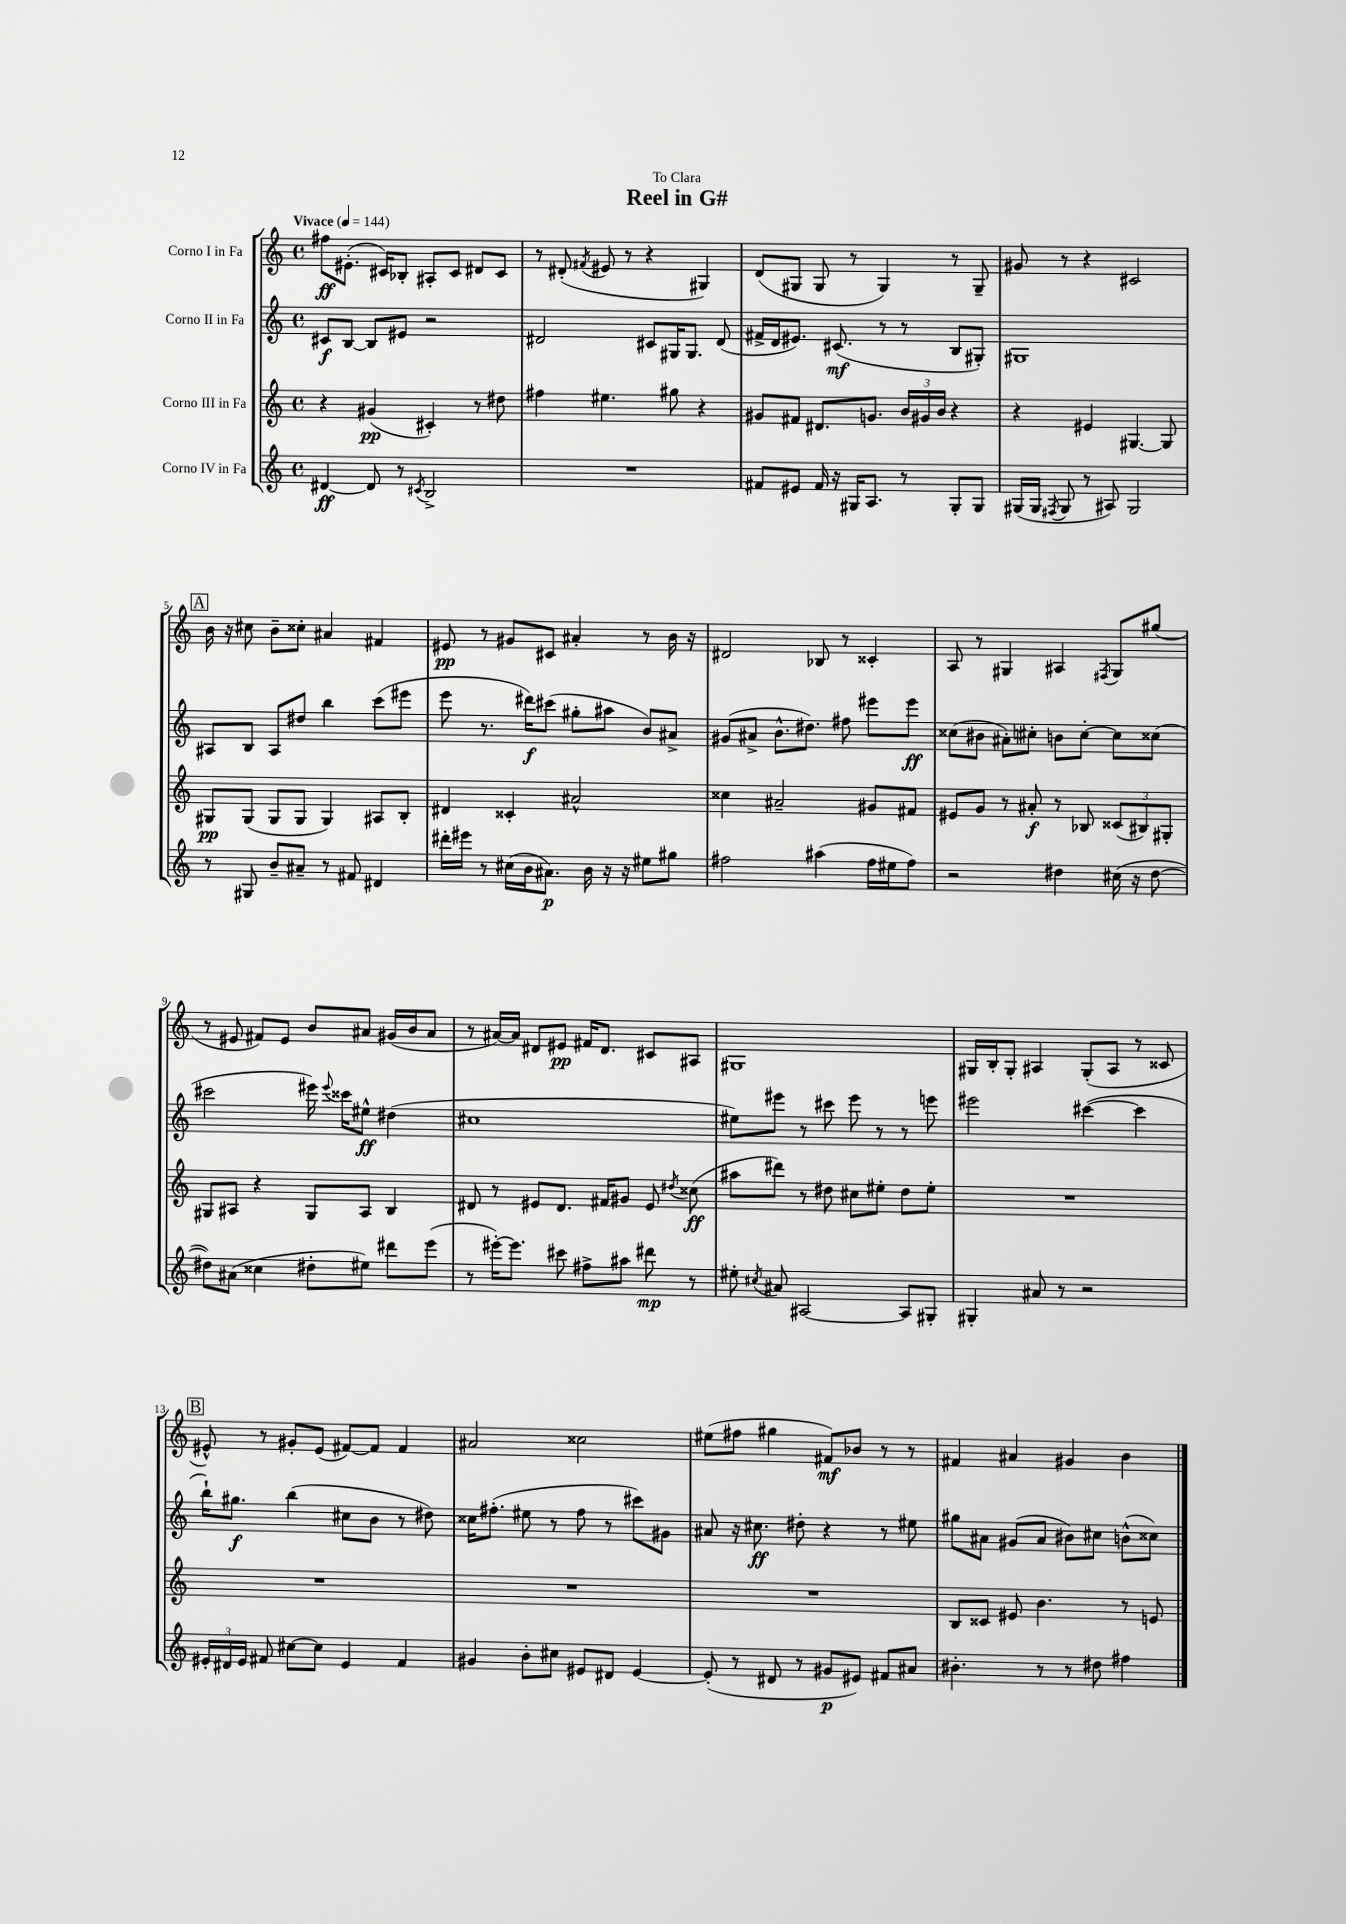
\header { title = "Reel in G#" dedication = "To Clara" }
<<
\new StaffGroup <<
\new Staff = "s0" \with { instrumentName = "Corno I in Fa" } {
    \clef treble \key c \major \defaultTimeSignature \time 4/4 \tempo "Vivace" 4 = 144
    \autoBeamOff fis''8[\ff eis'8.]-.( cis'16[) bes8]-. ais8[-. cis'8] dis'8[ cis'8] |
    r8 dis'8-.( \acciaccatura { fis'8 } eis'8 r8 r4 gis4) |
    d'8[( gis8] gis8 r8 gis4) r8 gis8-- |
    gis'8 r8 r4 cis'2 |
    \mark \markup { \box "A" } b'16 r16 cis''8 b'8[-- cisis''8]-. ais'4 fis'4 |
    eis'8\pp r8 gis'8[ cis'8] ais'4-. r8 b'16 r16 |
    dis'2 bes8 r8 cisis'4-. |
    a8 r8 gis4 ais4 \acciaccatura { fis8 } gis8[ gis''8]( |
    r8 eis'8 fis'8[) eis'8] b'8[ ais'8] gis'16[( b'16 ais'8] |
    r8 ais'16[~) ais'16] dis'8[ eis'8]\pp fis'16[ dis'8.] cis'8[ ais8] |
    gis1 |
    gis16[ b16-. gis8]-. ais4 gis8[-.( ais8] r8 cisis'8 |
    \mark \markup { \box "B" } eis'8-^) r8 gis'8[-. eis'8]( fis'8[~) fis'8] fis'4 |
    ais'2 cisis''2 |
    eis''8[( fis''8] gis''4 fis'8[\mf) bes'8] r8 r8 |
    fis'4 ais'4 gis'4 b'4 \bar "|." |
}
\new Staff = "s1" \with { instrumentName = "Corno II in Fa" } {
    \clef treble \key c \major \defaultTimeSignature \time 4/4
    \autoBeamOff cis'8[\f b8]~ b8[ eis'8] r2 |
    dis'2 cis'8[ gis16 gis8.] dis'8( |
    fis'16[-> d'16 eis'8.]) cis'8.\mf( r8 r8 b8[ gis8]-.) |
    gis1 |
    \mark \markup { \box "A" } ais8[ b8] ais8[ dis''8] b''4 c'''8[( eis'''8] |
    e'''8 r8. dis'''16[\f) cis'''8]( gis''8[-. ais''8] b'8[) ais'8]-> |
    gis'8[( ais'8]-> b'8.[-^ dis''8.]) fis''8 eis'''8[ eis'''8]\ff |
    cisis''8[( bis'8] ais'8[-.) cis''8]-. b'8[ cis''8]~-. cis''8[ cisis''8]( |
    cis'''2 eis'''16) \appoggiatura { eis'''8 } cisis'''16[ eis''8]-^\ff dis''4( |
    cis''1 |
    eis''8[) eis'''8] r8 cis'''8 eis'''8 r8 r8 e'''8 |
    eis'''2 cis'''4~( cis'''4 |
    \mark \markup { \box "B" } b''16[-!) gis''8.]\f b''4( cis''8[ b'8] r8 dis''8) |
    cisis''16[ fis''8.]-.( eis''8 r8 fis''8 r8 cis'''8[) gis'8] |
    ais'8 r16 cis''8.\ff dis''8-. r4 r8 eis''8 |
    gis''8[ ais'8] gis'8[( ais'8] bis'8[) cis''8] b'8[-^( cisis''8]) \bar "|." |
}
\new Staff = "s2" \with { instrumentName = "Corno III in Fa" } {
    \clef treble \key c \major \defaultTimeSignature \time 4/4
    \autoBeamOff r4 gis'4\pp( cis'4-.) r8 dis''8 |
    fis''4 eis''4. gis''8 r4 |
    gis'8[ fis'8] dis'8.[ g'8.] \tuplet 3/2 { b'16[ gis'16 b'16] } r4 |
    r4 eis'4 gis4.~ gis8 |
    \mark \markup { \box "A" } gis8[\pp gis8]( gis8[ gis8] gis4) ais8[ b8]-. |
    dis'4 cisis'4-. ais'2-^ |
    cisis''4 ais'2-- gis'8[ fis'8] |
    eis'8[ g'8] r8 ais'8-.\f r8 bes8 \tuplet 3/2 { cisis'8[( bis8) gis8]-. } |
    gis8[ ais8] r4 gis8[ ais8] b4 |
    dis'8 r8 eis'8[ dis'8.] fis'16[ gis'8] eis'8 \acciaccatura { dis''8 } cisis''8\ff( |
    ais''8[ dis'''8]) r8 dis''8 cis''8[ eis''8]-. dis''8[ eis''8]-. |
    R1 |
    \mark \markup { \box "B" } R1 |
    R1 |
    R1 |
    b8[ cisis'8] eis'8 b'4. r8 e'8 \bar "|." |
}
\new Staff = "s3" \with { instrumentName = "Corno IV in Fa" } {
    \clef treble \key c \major \defaultTimeSignature \time 4/4
    \autoBeamOff dis'4~\ff dis'8 r8 \acciaccatura { cis'8 } b2-> |
    R1 |
    fis'8[ eis'8] fis'16 r16 gis16[ a8.] r8 gis8[-. gis8] |
    gis16[( gis16] \acciaccatura { fis8 } gis8 r8 ais8) gis2 |
    \mark \markup { \box "A" } r8 gis8 b'8[-- ais'8]-- r8 fis'8 dis'4 |
    dis'''16[-. eis'''16] r8 cis''16[( b'16 ais'8.]\p) b'16 r16 r16 eis''8[ gis''8] |
    fis''2 ais''4( fis''16[ eis''16 fis''8]) |
    r2 dis''4 cis''16( r16 dis''8~ |
    dis''8[) ais'8]( cisis''4 dis''8[-. eis''8]) dis'''8[ e'''8]( |
    r8 eis'''16[~-.) eis'''8.] cis'''8 fis''8[-> ais''8] dis'''8\mp r8 |
    eis''8-. \acciaccatura { cis''8 } ais'8 ais2~ ais8[ gis8]-. |
    gis4-. ais'8 r8 r2 |
    \mark \markup { \box "B" } \tuplet 3/2 { eis'16[-. dis'16 eis'16] } fis'8 cis''8[~ cis''8] eis'4 fis'4 |
    gis'4 b'8[-. cis''8] eis'8[ dis'8] eis'4~ |
    eis'8-.( r8 dis'8 r8 gis'8[\p eis'8]) fis'8[ ais'8] |
    bis'4.-. r8 r8 dis''8 fis''4 \bar "|." |
}
>>
>>
